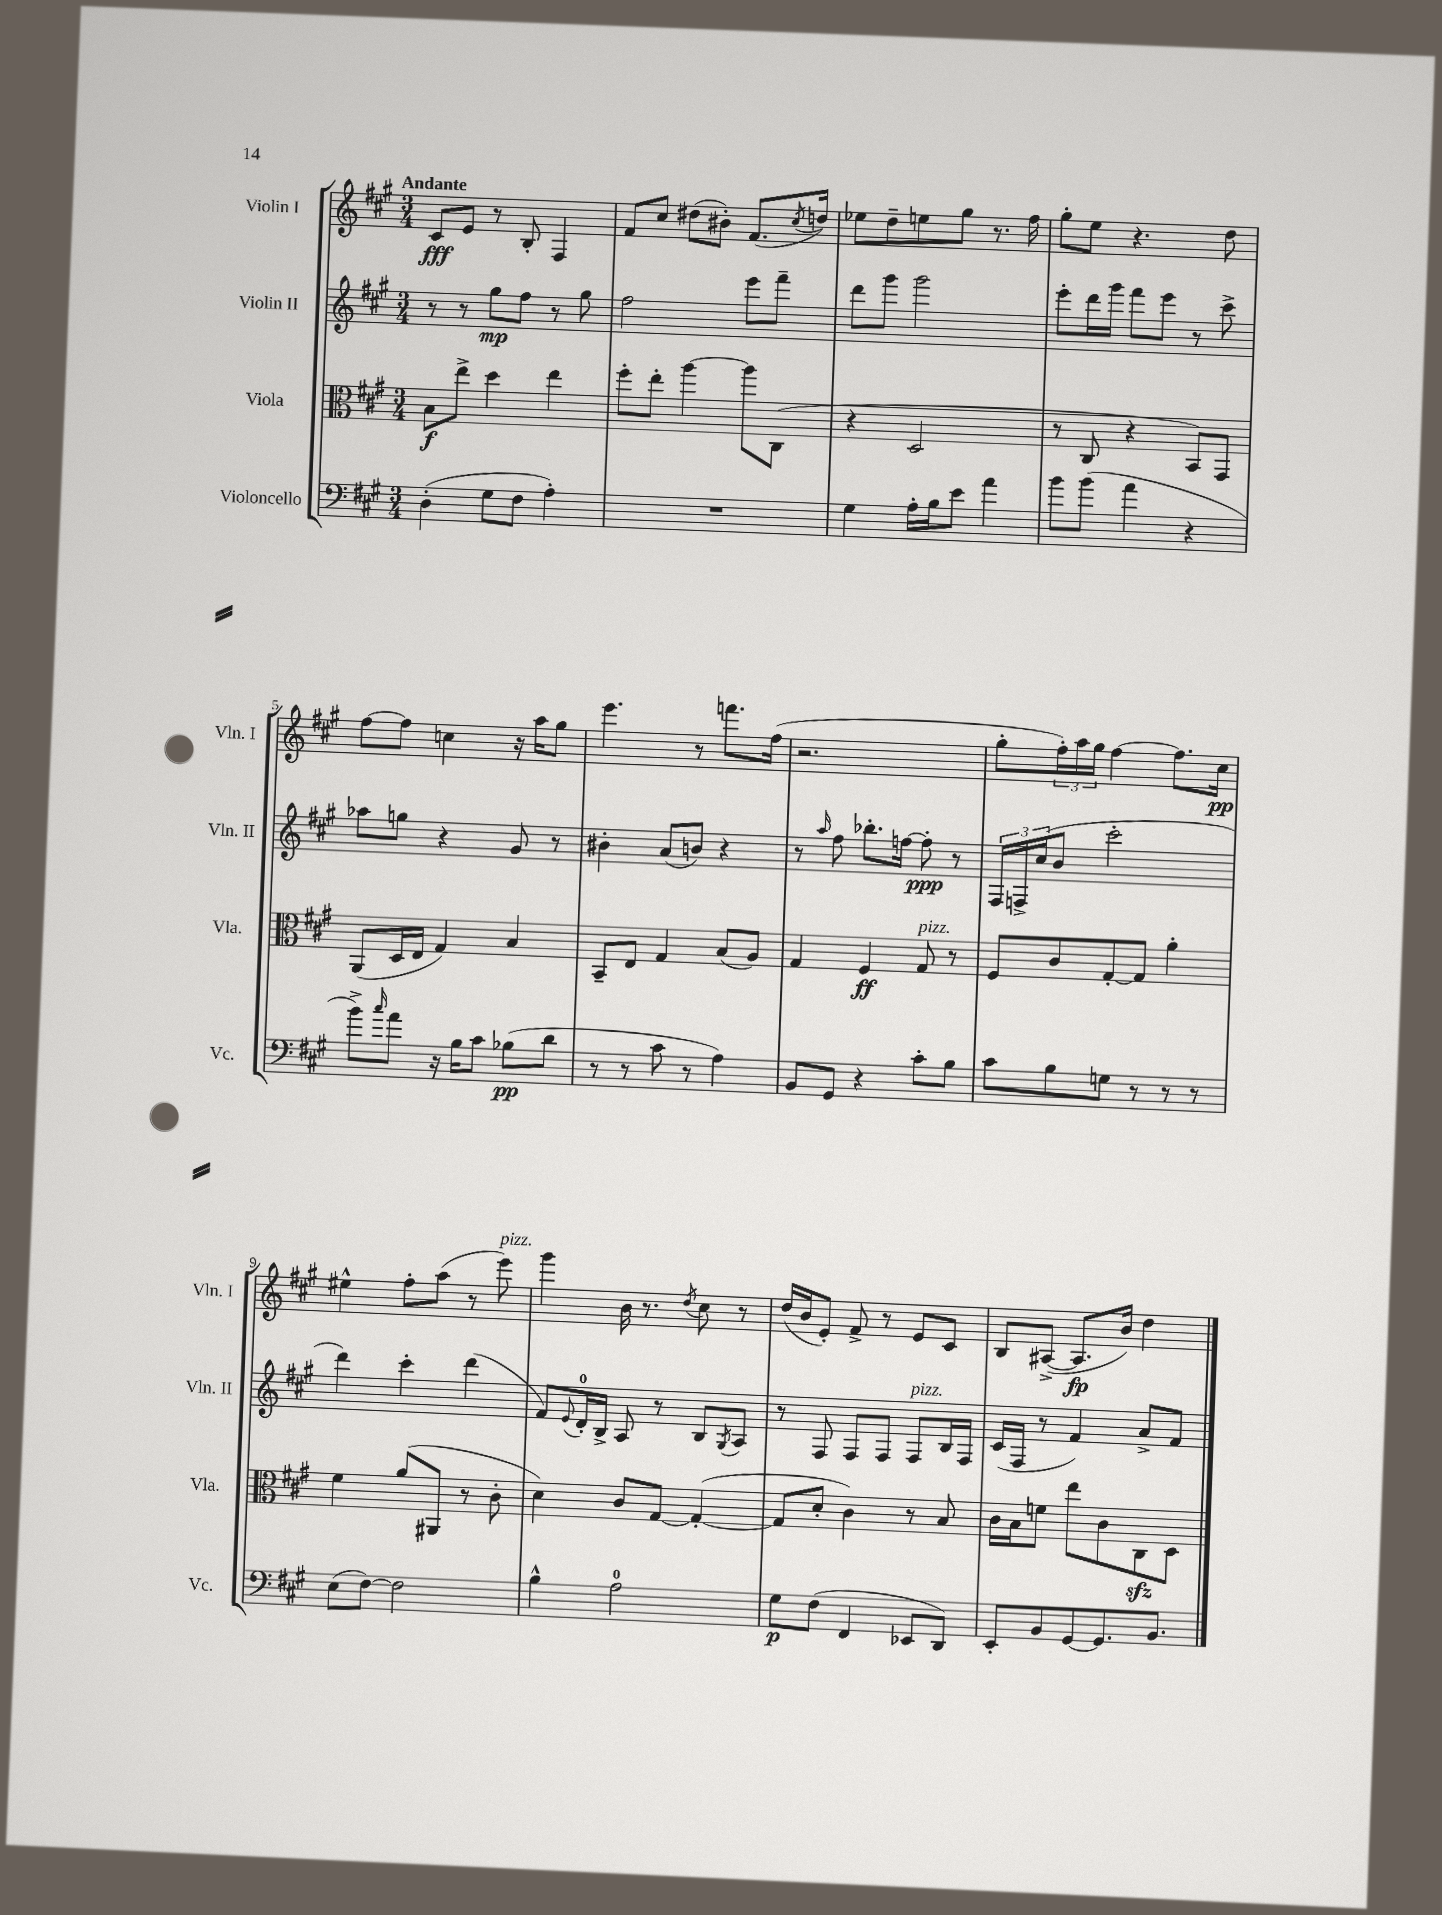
<<
\new StaffGroup <<
\new Staff = "s0" \with { instrumentName = "Violin I" shortInstrumentName = "Vln. I" } {
    \clef treble \key a \major \numericTimeSignature \time 3/4 \tempo "Andante"
    cis'8\fff e'8 r8 b8-. fis4 |
    fis'8 cis''8 dis''8( bis'8-.) fis'8.( \acciaccatura { cis''8 } d''16) |
    ees''8 d''8-- e''8 gis''8 r8. fis''16 |
    gis''8-. e''8 r4. d''8 |
    fis''8~ fis''8 c''4 r16 a''16 gis''8 |
    e'''4. r8 f'''8. fis''16( |
    r2. |
    gis''8-. \tuplet 3/2 { fis''16-.) a''16 gis''16 } fis''4~ fis''8. cis''16\pp |
    eis''4-^ fis''8-. a''8( r8 e'''8^\markup { \italic "pizz." }) |
    gis'''4 b'16 r8. \acciaccatura { d''8 } cis''8 r8 |
    d''16( b'16 e'8-.) fis'8-> r8 e'8 cis'8 |
    b8 ais8~->( ais8.\fp b'16) d''4 \bar "|." |
}
\new Staff = "s1" \with { instrumentName = "Violin II" shortInstrumentName = "Vln. II" } {
    \clef treble \key a \major \numericTimeSignature \time 3/4
    r8 r8 gis''8\mp fis''8 r8 gis''8 |
    fis''2 e'''8 fis'''8-- |
    d'''8 gis'''8 gis'''2 |
    e'''8-. d'''16 gis'''16 fis'''8 e'''8 r8 cis'''8-> |
    aes''8 g''8 r4 gis'8 r8 |
    bis'4-. a'8( b'8) r4 |
    r8 \grace { a''16 } fis''8 bes''8.-. f''16~ f''8-.\ppp r8 |
    \tuplet 3/2 { fis16 f16-> cis''16( } b'8 cis'''2-. |
    d'''4) cis'''4-. d'''4( |
    fis'8) \appoggiatura { e'8 } d'16-0-. b16-> a8 r8 b8 \acciaccatura { gis8 } a8 |
    r8 fis8 fis8 fis8 fis8^\markup { \italic "pizz." } b16 fis16 |
    cis'16( fis16 r8 fis'4) a'8-> fis'8 \bar "|." |
}
\new Staff = "s2" \with { instrumentName = "Viola" shortInstrumentName = "Vla." } {
    \clef alto \key a \major \numericTimeSignature \time 3/4
    b8\f e''8-> d''4 e''4 |
    fis''8-. e''8-. a''4~ a''8 cis8( |
    r4 d2 |
    r8 cis8 r4 b,8) gis,8 |
    a,8( d16 e16 gis4) b4 |
    b,8-- e8 gis4 b8( a8) |
    gis4 fis4\ff gis8^\markup { \italic "pizz." } r8 |
    fis8 cis'8 gis8~-. gis8 a'4-. |
    fis'4 a'8( ais,8 r8 cis'8-. |
    d'4) cis'8 gis8~ gis4~-.( |
    gis8 d'8-. cis'4) r8 b8 |
    cis'16 b16 f'8 e''8 cis'8 cis8\sfz d8 \bar "|." |
}
\new Staff = "s3" \with { instrumentName = "Violoncello" shortInstrumentName = "Vc." } {
    \clef bass \key a \major \numericTimeSignature \time 3/4
    d4-.( gis8 fis8 a4-.) |
    R2. |
    gis4 a16-. b16 e'8 a'4 |
    b'8 b'8( a'4 r4 |
    b'8->) \grace { cis''16 } a'8 r16 b16 cis'8 bes8\pp( d'8 |
    r8 r8 cis'8 r8 a4) |
    b,8 gis,8 r4 cis'8-. b8 |
    cis'8 b8 g8 r8 r8 r8 |
    e8( fis8~) fis2 |
    b4-^ a2-0 |
    gis8\p fis8( fis,4 ees,8 d,8) |
    e,8-. b,8 gis,8~ gis,8. b,8. \bar "|." |
}
>>
>>
